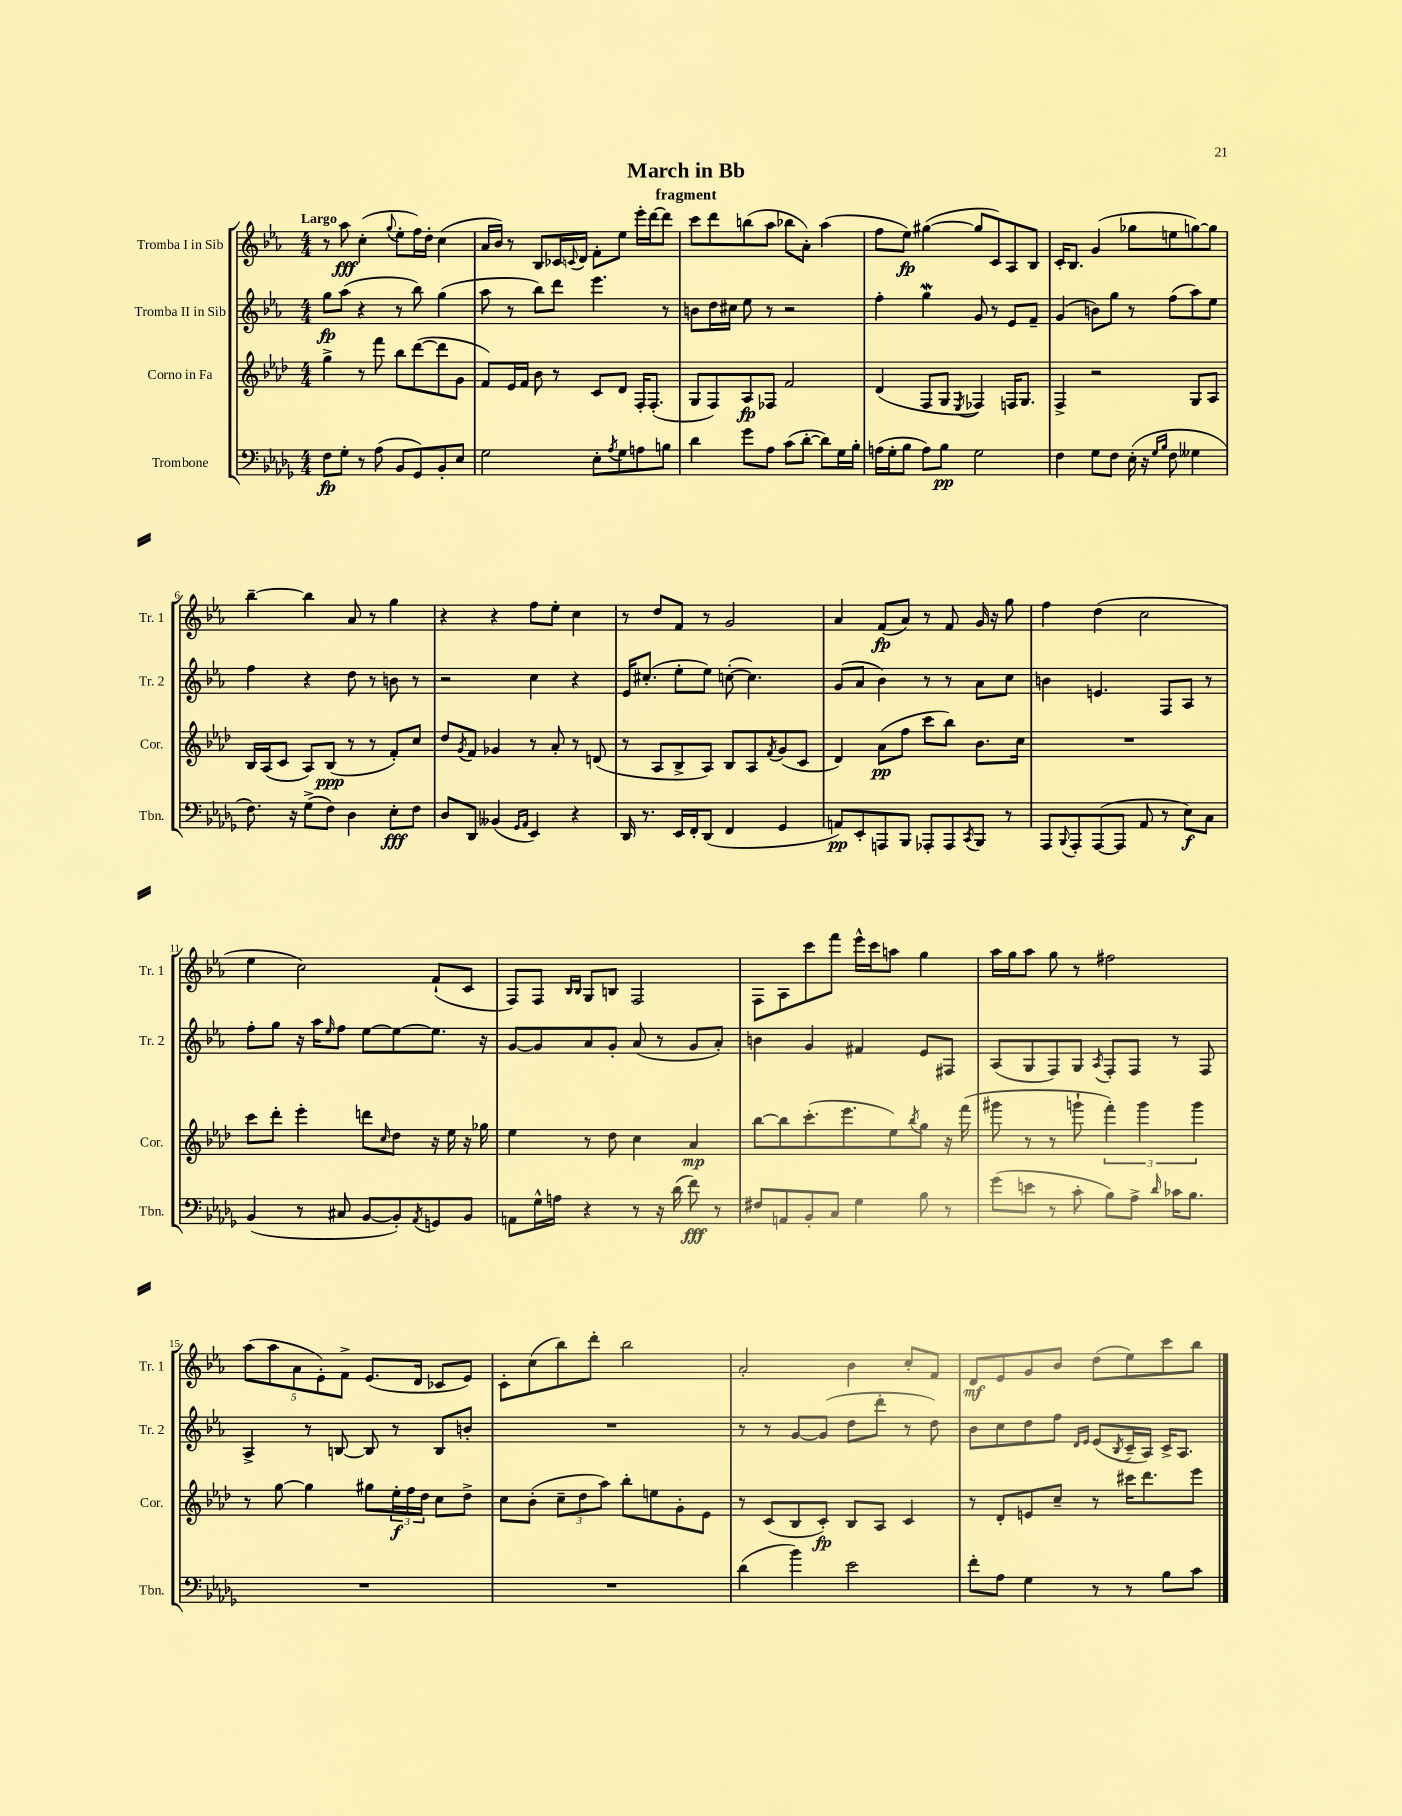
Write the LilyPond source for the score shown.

\header { title = "March in Bb" subtitle = "fragment" }
<<
\new StaffGroup <<
\new Staff = "s0" \with { instrumentName = "Tromba I in Sib" shortInstrumentName = "Tr. 1" } {
    \clef treble \key ees \major \numericTimeSignature \time 4/4 \tempo "Largo"
    r8 aes''8\fff c''4-.( \appoggiatura { g''8 } ees''8-. f''16) d''16-. c''4( |
    aes'16 bes'16) r8 bes8 ces'16 \appoggiatura { c'8 } d'16 f'8-. ees''8 ees'''16-. d'''16~ d'''8 |
    c'''8 d'''8 b''8( aes''8 bes''8 aes'8-.) aes''4( |
    f''8 ees''8\fp) gis''4~( gis''8 c'8) aes8 bes8 |
    c'16-. bes8. g'4( ges''8 e''8 g''8~) g''8 |
    bes''4~-- bes''4 aes'8 r8 g''4 |
    r4 r4 f''8 ees''8-. c''4 |
    r8 d''8 f'8 r8 g'2 |
    aes'4 f'8\fp( aes'8) r8 f'8 g'16 r16 g''8 |
    f''4 d''4( c''2 |
    ees''4 c''2) f'8-!( c'8 |
    f8) f8 \grace { bes16 bes16 } g8 b8 f2 |
    f8 aes8 c'''8 f'''8 ees'''16-^ c'''16 a''8 g''4 |
    aes''16 g''16 aes''8 g''8 r8 fis''2 |
    \tuplet 5/4 { aes''8( aes''8 aes'8 ees'8-.) f'8-> } ees'8.( d'16 ces'8 ees'8) |
    c'8-. c''8( bes''8) d'''8-. bes''2 |
    aes'2-. bes'4 c''8-. f'8 |
    d'8\mf ees'8 g'8 bes'8 d''8( ees''8) c'''8 bes''8 \bar "|." |
}
\new Staff = "s1" \with { instrumentName = "Tromba II in Sib" shortInstrumentName = "Tr. 2" } {
    \clef treble \key ees \major \numericTimeSignature \time 4/4
    g''8\fp aes''8( r4 r8 bes''8) g''4( |
    aes''8 r8 bes''8) d'''8 ees'''4. r8 |
    b'8 d''16 cis''16 ees''8 r8 r2 |
    f''4-. g''4\mordent g'8 r8 ees'8 f'8-- |
    g'4( b'8) g''8 r8 f''8( aes''8) ees''8 |
    f''4 r4 d''8 r8 b'8 r8 |
    r2 c''4 r4 |
    ees'16 cis''8.-.( ees''8-. ees''8) c''8~-.( c''4.) |
    g'8( aes'8 bes'4) r8 r8 aes'8 c''8 |
    b'4 e'4. f8 aes8 r8 |
    f''8-. g''8 r16 aes''16 \grace { ees''16 } f''8 ees''8~ ees''8~ ees''8. r16 |
    g'8~ g'8 aes'8 g'8-. aes'8( r8 g'8 aes'8-.) |
    b'4 g'4 fis'4 ees'8 fis8 |
    aes8( g8 f8) g8 \acciaccatura { aes8 } f8-. f8 r8 f8 |
    aes4-> r8 b8~ b8 r8 b8 b'8-. |
    R1 |
    r8 r8 g'8~ g'8( d''8 d'''8-. r8 d''8) |
    bes'8 c''8 d''8 f''8 \grace { d'16 ees'16 } ees'8( \acciaccatura { bes8 } c'16-- aes16) c'16-> aes8. \bar "|." |
}
\new Staff = "s2" \with { instrumentName = "Corno in Fa" shortInstrumentName = "Cor." } {
    \clef treble \key aes \major \numericTimeSignature \time 4/4
    g''4-> r8 f'''8 bes''8 des'''8~( des'''8 g'8 |
    f'8) ees'16 f'16 bes'8 r8 c'8 des'8 f16-. f8.-.( |
    g8 f8) aes8\fp fes8 f'2 |
    des'4( f8 g8 \acciaccatura { ees8 } fes4) f16 g8. |
    f4-> r2 g8 aes8 |
    bes16 aes16( c'8 aes8) bes8\ppp( r8 r8 f'8-.) c''8 |
    des''8 \acciaccatura { g'8 } f'8 ges'4 r8 aes'8-. r8 d'8( |
    r8 aes8 bes8-> aes8) bes8 aes8 \acciaccatura { f'8 } g'8( c'8 |
    des'4) aes'8\pp( f''8 c'''8 bes''8) bes'8. c''16 |
    R1 |
    c'''8 des'''8-. ees'''4-. d'''8 \grace { c''16 } des''8 r16 ees''16 r16 ges''16 |
    ees''4 r8 des''8 c''4 aes'4\mp |
    bes''8~ bes''8 c'''8.-.( ees'''8. ees''8) \acciaccatura { bes''8 } g''8 r16 f'''16( |
    gis'''8 r8 r8 g'''8-! \tuplet 3/2 { f'''4-.) g'''4 g'''4 } |
    r8 g''8~ g''4 gis''8 \tuplet 3/2 { ees''16-.\f f''16 des''16 } c''8 des''8-> |
    c''8 bes'8-.( \tuplet 3/2 { c''8-- des''8 aes''8) } bes''8-. e''8 g'8-. ees'8 |
    r8 c'8( bes8 c'8-.\fp) bes8 aes8 c'4 |
    r8 des'8-. e'8 c''8-- r8 cis'''16 des'''8. ees'''8 \bar "|." |
}
\new Staff = "s3" \with { instrumentName = "Trombone" shortInstrumentName = "Tbn." } {
    \clef bass \key des \major \numericTimeSignature \time 4/4
    f8\fp ges8-. r8 aes8( bes,8 ges,8) bes,8-. ees8 |
    ges2 ees8-. \acciaccatura { aes8 } ges8 a8 b8 |
    des'4 ges'8 aes8 c'8( des'8~-. des'8) ges16 bes16-. |
    a16( ges16-. bes8 a8) bes8\pp ges2 |
    f4 ges8 f8 ees16-.( r16 \grace { ges16 bes16 } f8 geses4 |
    f8.) r16 ges8->( f8) des4 ees8-.\fff f8 |
    des8 des,8 beses,4( \grace { ges,16 aes,16 } ees,4) r4 |
    des,16 r8. ees,16 f,16-. des,8( f,4 ges,4 |
    a,8\pp) ees,8-. a,,8 bes,,8 aes,,8-. aes,,8 \acciaccatura { c,8 } bes,,8 r8 |
    aes,,8 \appoggiatura { bes,,8 } aes,,8-. aes,,8~( aes,,8 aes,8 r8 ees8\f) c8 |
    bes,4( r8 cis8 bes,8~ bes,8-.) \acciaccatura { aes,8 } g,8 bes,8 |
    a,8 ges16-^ a16 r4 r8 r16 des'16( f'8\fff) r8 |
    fis8 a,8 bes,8-. c8 ges4 bes8 r8 |
    ges'8( e'8 r8 c'8-. bes8) aes8-> \grace { des'16 } ces'16 bes8. |
    R1 |
    R1 |
    des'4( bes'4) ees'2 |
    f'8-. aes8 ges4 r8 r8 bes8 c'8 \bar "|." |
}
>>
>>
